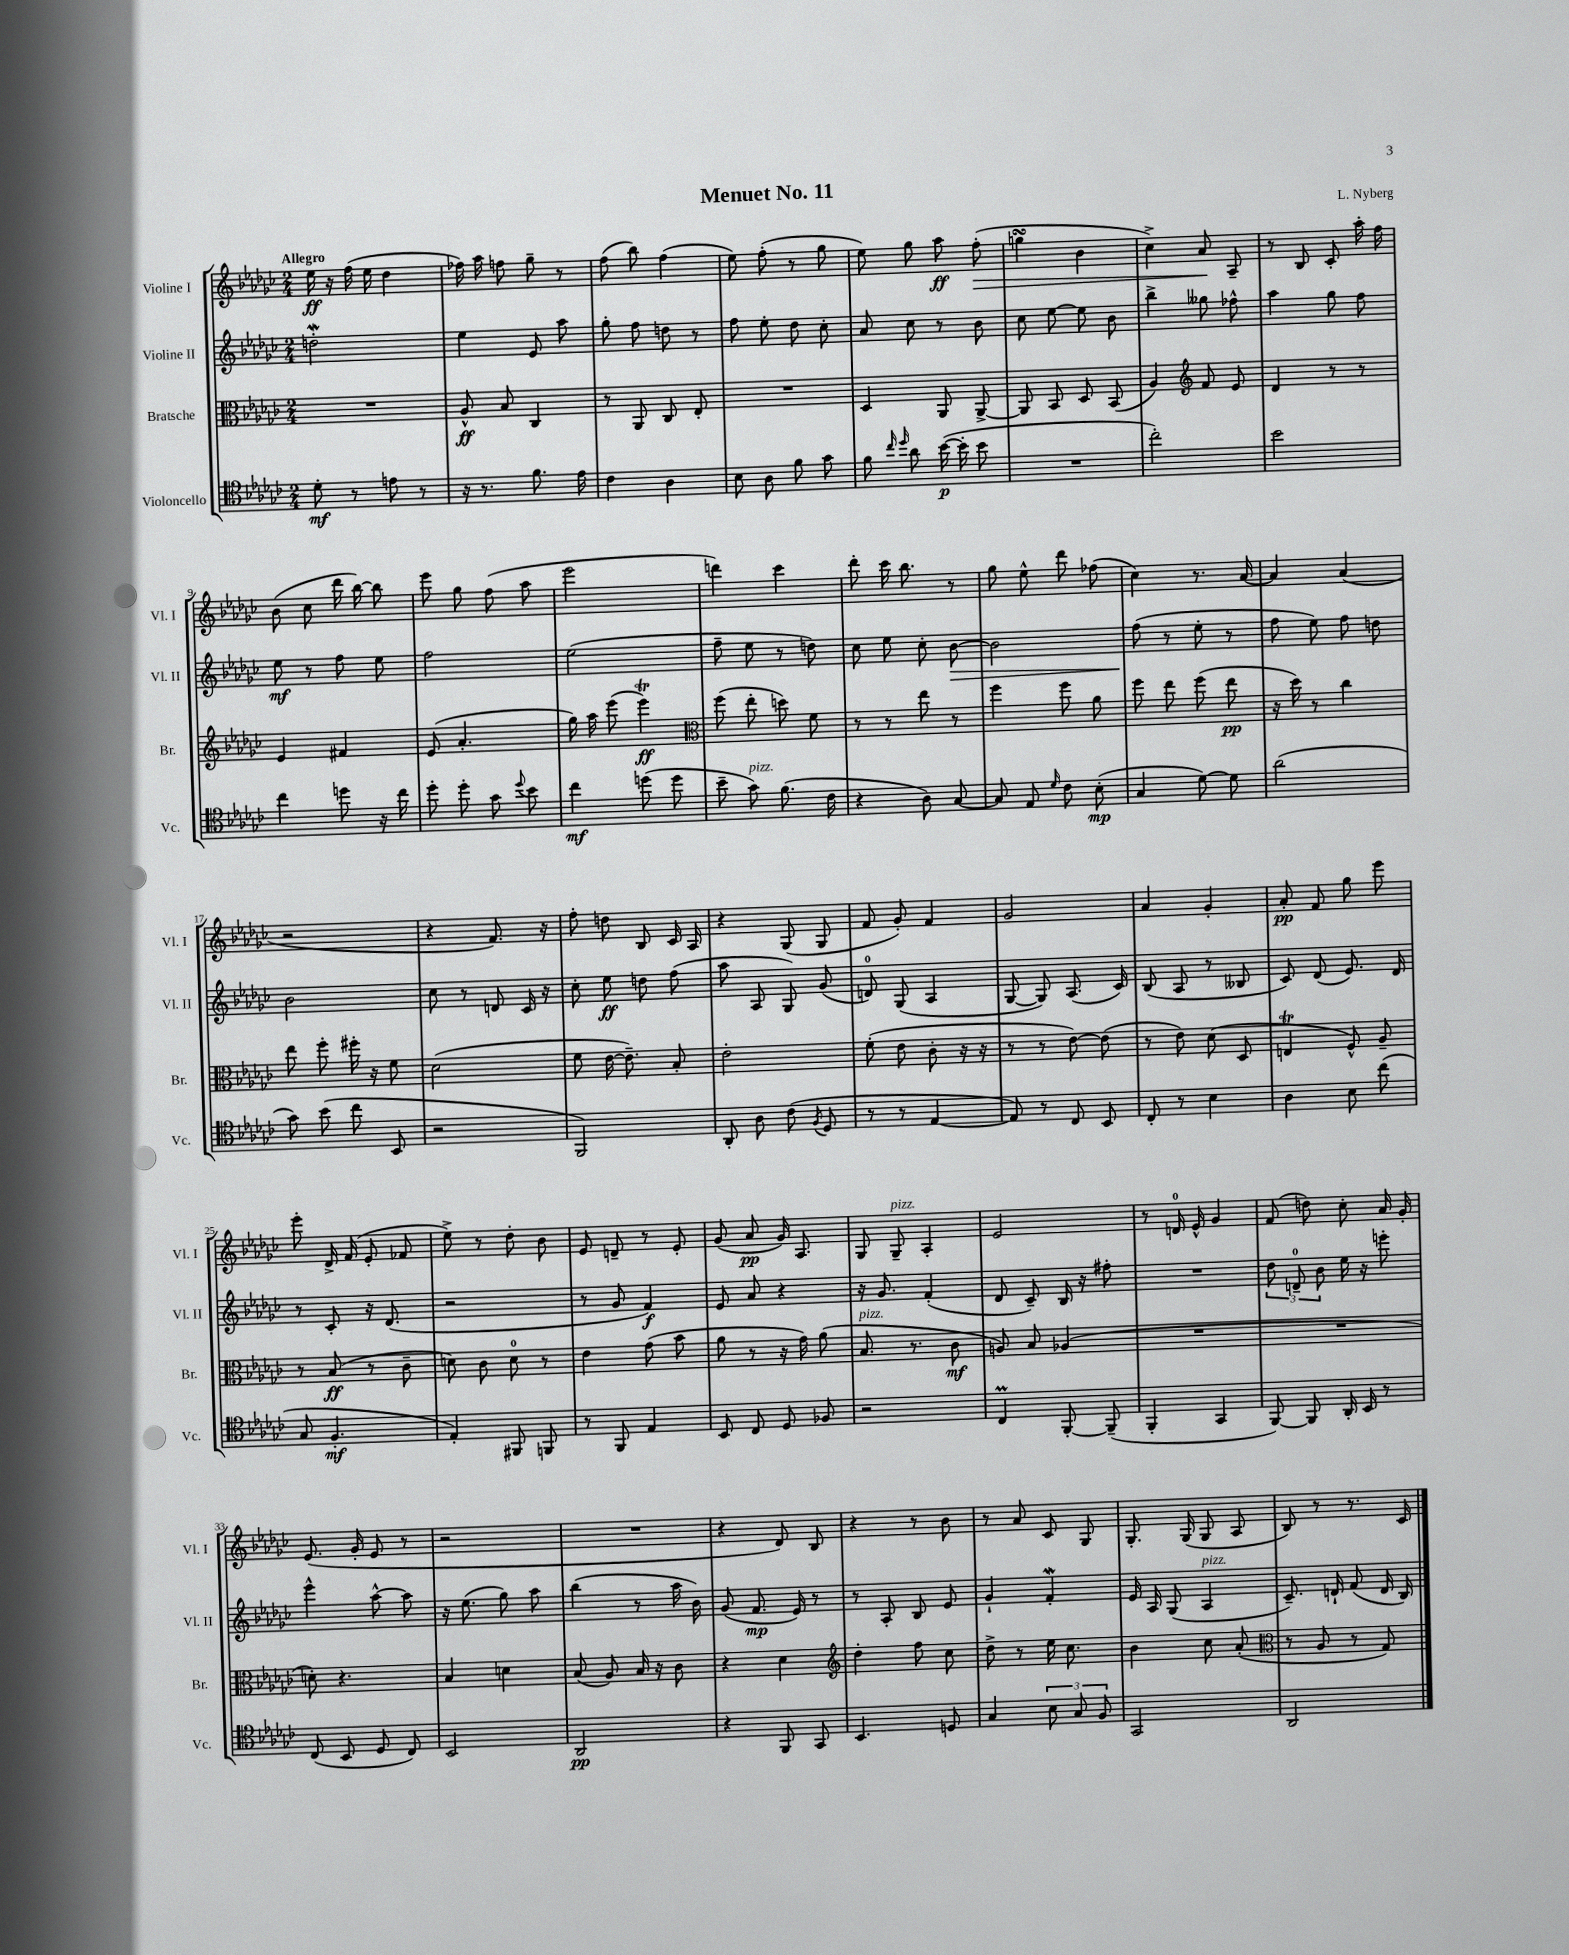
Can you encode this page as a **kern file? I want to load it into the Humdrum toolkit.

**kern	**dynam	**kern	**dynam	**kern	**dynam	**kern	**dynam
*part4	*part4	*part3	*part3	*part2	*part2	*part1	*part1
*staff4	*staff4	*staff3	*staff3	*staff2	*staff2	*staff1	*staff1
*I"Violoncello	*	*I"Bratsche	*	*I"Violine II	*	*I"Violine I	*
*I'Vc.	*	*I'Br.	*	*I'Vl. II	*	*I'Vl. I	*
*clefC4	*	*clefC3	*	*clefG2	*	*clefG2	*
*k[b-e-a-d-g-c-]	*	*k[b-e-a-d-g-c-]	*	*k[b-e-a-d-g-c-]	*	*k[b-e-a-d-g-c-]	*
*M2/4	*	*M2/4	*	*M2/4	*	*M2/4	*
=1	=1	=1	=1	=1	=1	=1	=1
!	!	!	!	!	!	!LO:TX:a:B:t=Allegro	!
8d-'\	mf	2r	.	2ddnW'\	.	16ee-\	ff
.	.	.	.	.	.	16r	.
8r	.	.	.	.	.	(16ff\	.
.	.	.	.	.	.	16ee-\	.
8en\	.	.	.	.	.	4dd-\	.
8r	.	.	.	.	.	.	.
=2	=2	=2	=2	=2	=2	=2	=2
16r	.	8A-^^/	ff	4ee-\	.	16ff-X\)	.
8.r	.	.	.	.	.	16aa-\	.
.	.	8B-/	.	.	.	8ffn\	.
8.f\	.	4C-/	.	8e-/	.	8gg-~\	.
.	.	.	.	8aa-\	.	8r	.
16e-\	.	.	.	.	.	.	.
=3	=3	=3	=3	=3	=3	=3	=3
4c-\	.	8r	.	8gg-'\	.	(8ff\	.
.	.	8AA-/	.	8ff\	.	8bb-\)	.
4A-\	.	8C-/	.	8ddn\	.	(4ff\	.
.	.	8E-'/	.	8r	.	.	.
=4	=4	=4	=4	=4	=4	=4	=4
8B-\	.	2r	.	8ff\	.	8ee-\)	.
8A-\	.	.	.	8ee-'\	.	(8ff'\	.
8f\	.	.	.	8dd-\	.	8r	.
8g-\	.	.	.	8cc-'\	.	8gg-\	.
=5	=5	=5	=5	=5	=5	=5	=5
8f\	.	4D-/	.	8a-/	.	8ee-\)	.
16qqcc-/	.	.	.	.	.	.	.
16qqdd-/	.	.	.	.	.	.	.
8a-\	.	.	.	8cc-\	.	8gg-\	.
([16b-\	p	8AA-/	.	8r	.	8aa-\	ff
16b-'\]	.	.	.	.	.	.	.
!	!	!	!	!	!	!	!LO:HP:b
8b-\	.	[8AA-^/	.	8b-\	.	(8ff'\	>
=6	=6	=6	=6	=6	=6	=6	=6
2r	.	8AA-/]	.	8cc-\	.	4ggnsSsS\	.
.	.	8BB-/	.	[8ee-\	.	.	.
.	.	8D-/	.	8ee-\]	.	4b-\	.
.	.	(8BB-/	.	8b-\	.	.	.
=7	=7	=7	=7	=7	=7	=7	=7
2cc-'\)	.	4A-/)	.	4bb-^\	.	4cc-^\)	.
*	*	*clefG2	*	*	*	*	*
.	.	8f/	.	8gg--X\	.	8a-/	.
.	.	8e-/	.	8ff-X^^\	.	8A-~/	]
=8	=8	=8	=8	=8	=8	=8	=8
2b-\	.	4d-/	.	4aa-\	.	8r	.
.	.	.	.	.	.	8B-/	.
.	.	8r	.	8gg-\	.	8c-'/	.
.	.	8r	.	8ff\	.	16aa-'\	.
.	.	.	.	.	.	16ff\	.
!!LO:LB:g=z
=9	=9	=9	=9	=9	=9	=9	=9
4cc-\	.	4e-/	.	8ee-\	mf	(8b-\	.
.	.	.	.	8r	.	8cc-\	.
8ddn\	.	4f#X/	.	8ff\	.	16ddd-\	.
.	.	.	.	.	.	[16bb-\)	.
16r	.	.	.	8ee-\	.	8bb-\]	.
16cc-\	.	.	.	.	.	.	.
=10	=10	=10	=10	=10	=10	=10	=10
8dd-'\	.	(8e-/	.	2ff\	.	8eee-\	.
8dd-'\	.	4.a-'/	.	.	.	8gg-\	.
8g-\	.	.	.	.	.	(8ff\	.
8qqdd-/	.	.	.	.	.	.	.
8b-\	.	.	.	.	.	8aa-\	.
=11	=11	=11	=11	=11	=11	=11	=11
4cc-\	mf	16gg-\)	.	(2ee-\	.	2eee-\	.
.	.	16aa-\	.	.	.	.	.
.	.	(8eee-\	.	.	.	.	.
(8ddn\	.	4eee-T\)	ff	.	.	.	.
8dd\	.	.	.	.	.	.	.
=12	=12	=12	=12	=12	=12	=12	=12
*	*	*clefC3	*	*	*	*	*
8b-~\	.	(8ff\	.	8ff~\	.	4dddn\)	.
!LO:TX:a:i:t=pizz.	!	!	!	!	!	!	!
8g-\)	.	8ee-'\	.	8ee-\	.	.	.
(8.f\	.	8ddn\)	.	8r	.	4ccc-\	.
.	.	8f\	.	8ddn\)	.	.	.
16c-\	.	.	.	.	.	.	.
=13	=13	=13	=13	=13	=13	=13	=13
4r	.	8r	.	8cc-\	.	8ddd-'\	.
.	.	8r	.	8ee-\	.	16ccc-\	.
.	.	.	.	.	.	8.bb-\	.
8A-\)	.	8ee-\	.	8cc-'\	.	.	.
!	!	!	!	!	!LO:HP:b	!	!
[8G-/	.	8r	.	[8b-\	>	8r	.
=14	=14	=14	=14	=14	=14	=14	=14
8G-/]	.	4ff\	.	2b-\]	.	8gg-\	.
8E-/	.	.	.	.	.	8ee-^^\	.
16qqd-/	.	.	.	.	.	.	.
8c-\	.	8ff\	.	.	.	8ddd-\	.
(8B-'\	mp	8a-\	.	.	.	(8ff-X\	.
=15	=15	=15	=15	=15	=15	=15	=15
4G-/	.	8ff\	.	(8ff\	.	4cc-\)	.
.	.	8ee-\	.	8r	]	.	.
[8d-\)	.	(8ff\	.	8ee-'\	.	8.r	.
8d-\]	.	8ee-\	pp	8r	.	.	.
.	.	.	.	.	.	[16a-/	.
=16	=16	=16	=16	=16	=16	=16	=16
(2a-\	.	16r	.	8ff\	.	4a-/]	.
.	.	16dd-\)	.	.	.	.	.
.	.	8r	.	8ee-\)	.	.	.
.	.	4cc-\	.	8ff\	.	(4a-/	.
.	.	.	.	8ddn\	.	.	.
!!LO:LB:g=z
=17	=17	=17	=17	=17	=17	=17	=17
8g-\)	.	8ee-\	.	2b-\	.	2r	.
(8b-\	.	8ff'\	.	.	.	.	.
8cc-\	.	16ff#X'\	.	.	.	.	.
.	.	16r	.	.	.	.	.
8BB-/	.	8f\	.	.	.	.	.
=18	=18	=18	=18	=18	=18	=18	=18
2r	.	(2d-\	.	8cc-\	.	4r	.
.	.	.	.	8r	.	.	.
.	.	.	.	8dn/	.	8.f/)	.
.	.	.	.	16c-/	.	.	.
.	.	.	.	16r	.	16r	.
=19	=19	=19	=19	=19	=19	=19	=19
2FF/)	.	8f\	.	8cc-'\	.	8ff'\	.
.	.	[16e-\	.	8ee-\	ff	8ddn\	.
.	.	8.e-~\])	.	.	.	.	.
.	.	.	.	8ddn\	.	8B-/	.
.	.	8B-'/	.	(8ff\	.	16c-/	.
.	.	.	.	.	.	16A-/	.
=20	=20	=20	=20	=20	=20	=20	=20
8AA-'/	.	2e-'\	.	8aa-\	.	4r	.
8A-\	.	.	.	8A-/	.	.	.
(8c-\	.	.	.	8G-/)	.	(8G-/	.
8qF/	.	.	.	.	.	.	.
8D-/	.	.	.	(8g-/	.	8G-/	.
=21	=21	=21	=21	=21	=21	=21	=21
8r	.	(8f'\	.	8dn/)	.	8f/	.
8r	.	8e-\	.	(8G-/	.	8g-'/)	.
[4E-/	.	8c-'\	.	4A-/	.	4f/	.
.	.	16r	.	.	.	.	.
.	.	16r	.	.	.	.	.
=22	=22	=22	=22	=22	=22	=22	=22
8E-/])	.	8r	.	[8G-/	.	2g-/	.
8r	.	8r	.	8G-/])	.	.	.
8C-/	.	[8e-\)	.	(8.A-/	.	.	.
8BB-/	.	(8e-\]	.	.	.	.	.
.	.	.	.	16c-/)	.	.	.
=23	=23	=23	=23	=23	=23	=23	=23
8C-'/	.	8r	.	(8B-/	.	4a-/	.
8r	.	8e-\)	.	8A-/	.	.	.
4B-\	.	(8d-\	.	8r	.	4g-'/	.
.	.	8D-/	.	8B--X/	.	.	.
=24	=24	=24	=24	=24	=24	=24	=24
4A-\	.	4Ent/	.	8c-/)	.	8a-'/	pp
.	.	.	.	(8d-/	.	8f/	.
8B-\	.	8F^^/)	.	8.e-/)	.	8gg-\	.
(8cc-\	.	8A-~/	.	.	.	8eee-\	.
.	.	.	.	16d-/	.	.	.
!!LO:LB:g=z
=25	=25	=25	=25	=25	=25	=25	=25
8G-/	.	8r	.	8r	.	8eee-'\	.
4.F'/	mf	(8B-/	ff	8c-'/	.	16d-^/	.
.	.	.	.	.	.	(16f/	.
.	.	8r	.	16r	.	8e-'/	.
.	.	.	.	(8.d-/	.	.	.
.	.	8c-~\	.	.	.	8f-X/	.
=26	=26	=26	=26	=26	=26	=26	=26
4E-'/)	.	8dn\)	.	2r	.	8ee-^\)	.
.	.	8c-\	.	.	.	8r	.
8FF#X/	.	8d\	.	.	.	8dd-'\	.
8FFn/	.	8r	.	.	.	8b-\	.
=27	=27	=27	=27	=27	=27	=27	=27
8r	.	4e-\	.	8r	.	8e-/	.
8FF/	.	.	.	8g-/	.	8dn~/	.
4E-/	.	(8g-\	.	4f/)	f	8r	.
.	.	8b-\	.	.	.	8e-'/	.
=28	=28	=28	=28	=28	=28	=28	=28
8BB-/	.	8a-\	.	8e-/	.	(8g-/	.
8C-/	.	8r	.	8a-/	.	8a-/	pp
8D-/	.	16r	.	4r	.	16g-/)	.
.	.	16g-\)	.	.	.	8.A-/	.
8F-X/	.	(8a-\	.	.	.	.	.
=29	=29	=29	=29	=29	=29	=29	=29
!	!	!LO:TX:a:i:t=pizz.	!	!	!	!	!
2r	.	8.B-/	.	16r	.	8G-/	.
.	.	.	.	8.g-/	.	.	.
!	!	!	!	!	!	!LO:TX:a:i:t=pizz.	!
.	.	.	.	.	.	8G-~/	.
.	.	8.r	.	.	.	.	.
.	.	.	.	(4f'/	.	4A-'/	.
.	.	8c-\	mf	.	.	.	.
=30	=30	=30	=30	=30	=30	=30	=30
4C-M/	.	8An/)	.	8d-/	.	2e-/	.
.	.	8B-/	.	8c-~/)	.	.	.
[8FF'/	.	(4A-X/	.	16B-/	.	.	.
.	.	.	.	16r	.	.	.
(8FF~/]	.	.	.	8ff#X'\	.	.	.
=31	=31	=31	=31	=31	=31	=31	=31
4FF'/	.	2r	.	2r	.	8r	.
.	.	.	.	.	.	16dn/	.
.	.	.	.	.	.	16e-^^/	.
4GG-/	.	.	.	.	.	4g-/	.
=32	=32	=32	=32	=32	=32	=32	=32
[8FF/)	.	2r	.	12dd-\	.	(8f/	.
.	.	.	.	12dn~/	.	.	.
8FF/]	.	.	.	.	.	8ddn\)	.
.	.	.	.	12b-\	.	.	.
16AA-'/	.	.	.	16ee-\	.	8cc-'\	.
16BB-/	.	.	.	16r	.	.	.
8r	.	.	.	8eeen'\	.	16a-/	.
.	.	.	.	.	.	16g-'/	.
!!LO:LB:g=z
=33	=33	=33	=33	=33	=33	=33	=33
(8C-/	.	8dn'\)	.	4eee-^^\	.	(8.e-/	.
8BB-/	.	4.r	.	.	.	.	.
.	.	.	.	.	.	16g-'/	.
8D-/	.	.	.	[8aa-^^\	.	8e-/	.
8C-/)	.	.	.	8aa-\]	.	8r	.
=34	=34	=34	=34	=34	=34	=34	=34
2BB-/	.	4B-/	.	16r	.	2r	.
.	.	.	.	(8.ee-\	.	.	.
.	.	4dn\	.	8gg-\)	.	.	.
.	.	.	.	8aa-\	.	.	.
=35	=35	=35	=35	=35	=35	=35	=35
2AA-/	pp	(8B-/	.	(4bb-\	.	2r	.
.	.	8A-/)	.	.	.	.	.
.	.	16B-/	.	8r	.	.	.
.	.	16r	.	.	.	.	.
.	.	8c-\	.	16aa-\	.	.	.
.	.	.	.	16b-\)	.	.	.
=36	=36	=36	=36	=36	=36	=36	=36
4r	.	4r	.	(8g-/	.	4r	.
.	.	.	.	8.f/	mp	.	.
8FF/	.	4d-\	.	.	.	8d-/)	.
.	.	.	.	16e-/)	.	.	.
8GG-/	.	.	.	8r	.	8B-/	.
=37	=37	=37	=37	=37	=37	=37	=37
*	*	*clefG2	*	*	*	*	*
4.BB-/	.	4dd-'\	.	8r	.	4r	.
.	.	.	.	8A-'/	.	.	.
.	.	8ff\	.	8B-/	.	8r	.
8Dn/	.	8cc-\	.	8e-/	.	8b-\	.
=38	=38	=38	=38	=38	=38	=38	=38
4G-/	.	8dd-^\	.	4g-`/	.	8r	.
.	.	8r	.	.	.	8a-/	.
12B-\	.	16ee-\	.	4fW'/	.	8c-/	.
.	.	8.cc-\	.	.	.	.	.
12G-/	.	.	.	.	.	.	.
.	.	.	.	.	.	8G-/	.
12F/	.	.	.	.	.	.	.
=39	=39	=39	=39	=39	=39	=39	=39
2GG-/	.	4b-\	.	16e-/	.	8.G-'/	.
.	.	.	.	16A-/	.	.	.
.	.	.	.	(8G-/	.	.	.
.	.	.	.	.	.	(16G-/	.
!	!	!	!	!LO:TX:a:i:t=pizz.	!	!	!
.	.	8cc-\	.	4A-/	.	8G-/	.
.	.	(8a-'/	.	.	.	8A-/	.
=40	=40	=40	=40	=40	=40	=40	=40
*	*	*clefC3	*	*	*	*	*
2AA-/	.	8r	.	8.c-~/)	.	8B-/)	.
.	.	8A-/	.	.	.	8r	.
.	.	.	.	16dn`/	.	.	.
.	.	8r	.	(8f/	.	8.r	.
.	.	8G-/)	.	16d/	.	.	.
.	.	.	.	16B-/)	.	16c-/	.
==	==	==	==	==	==	==	==
*-	*-	*-	*-	*-	*-	*-	*-
